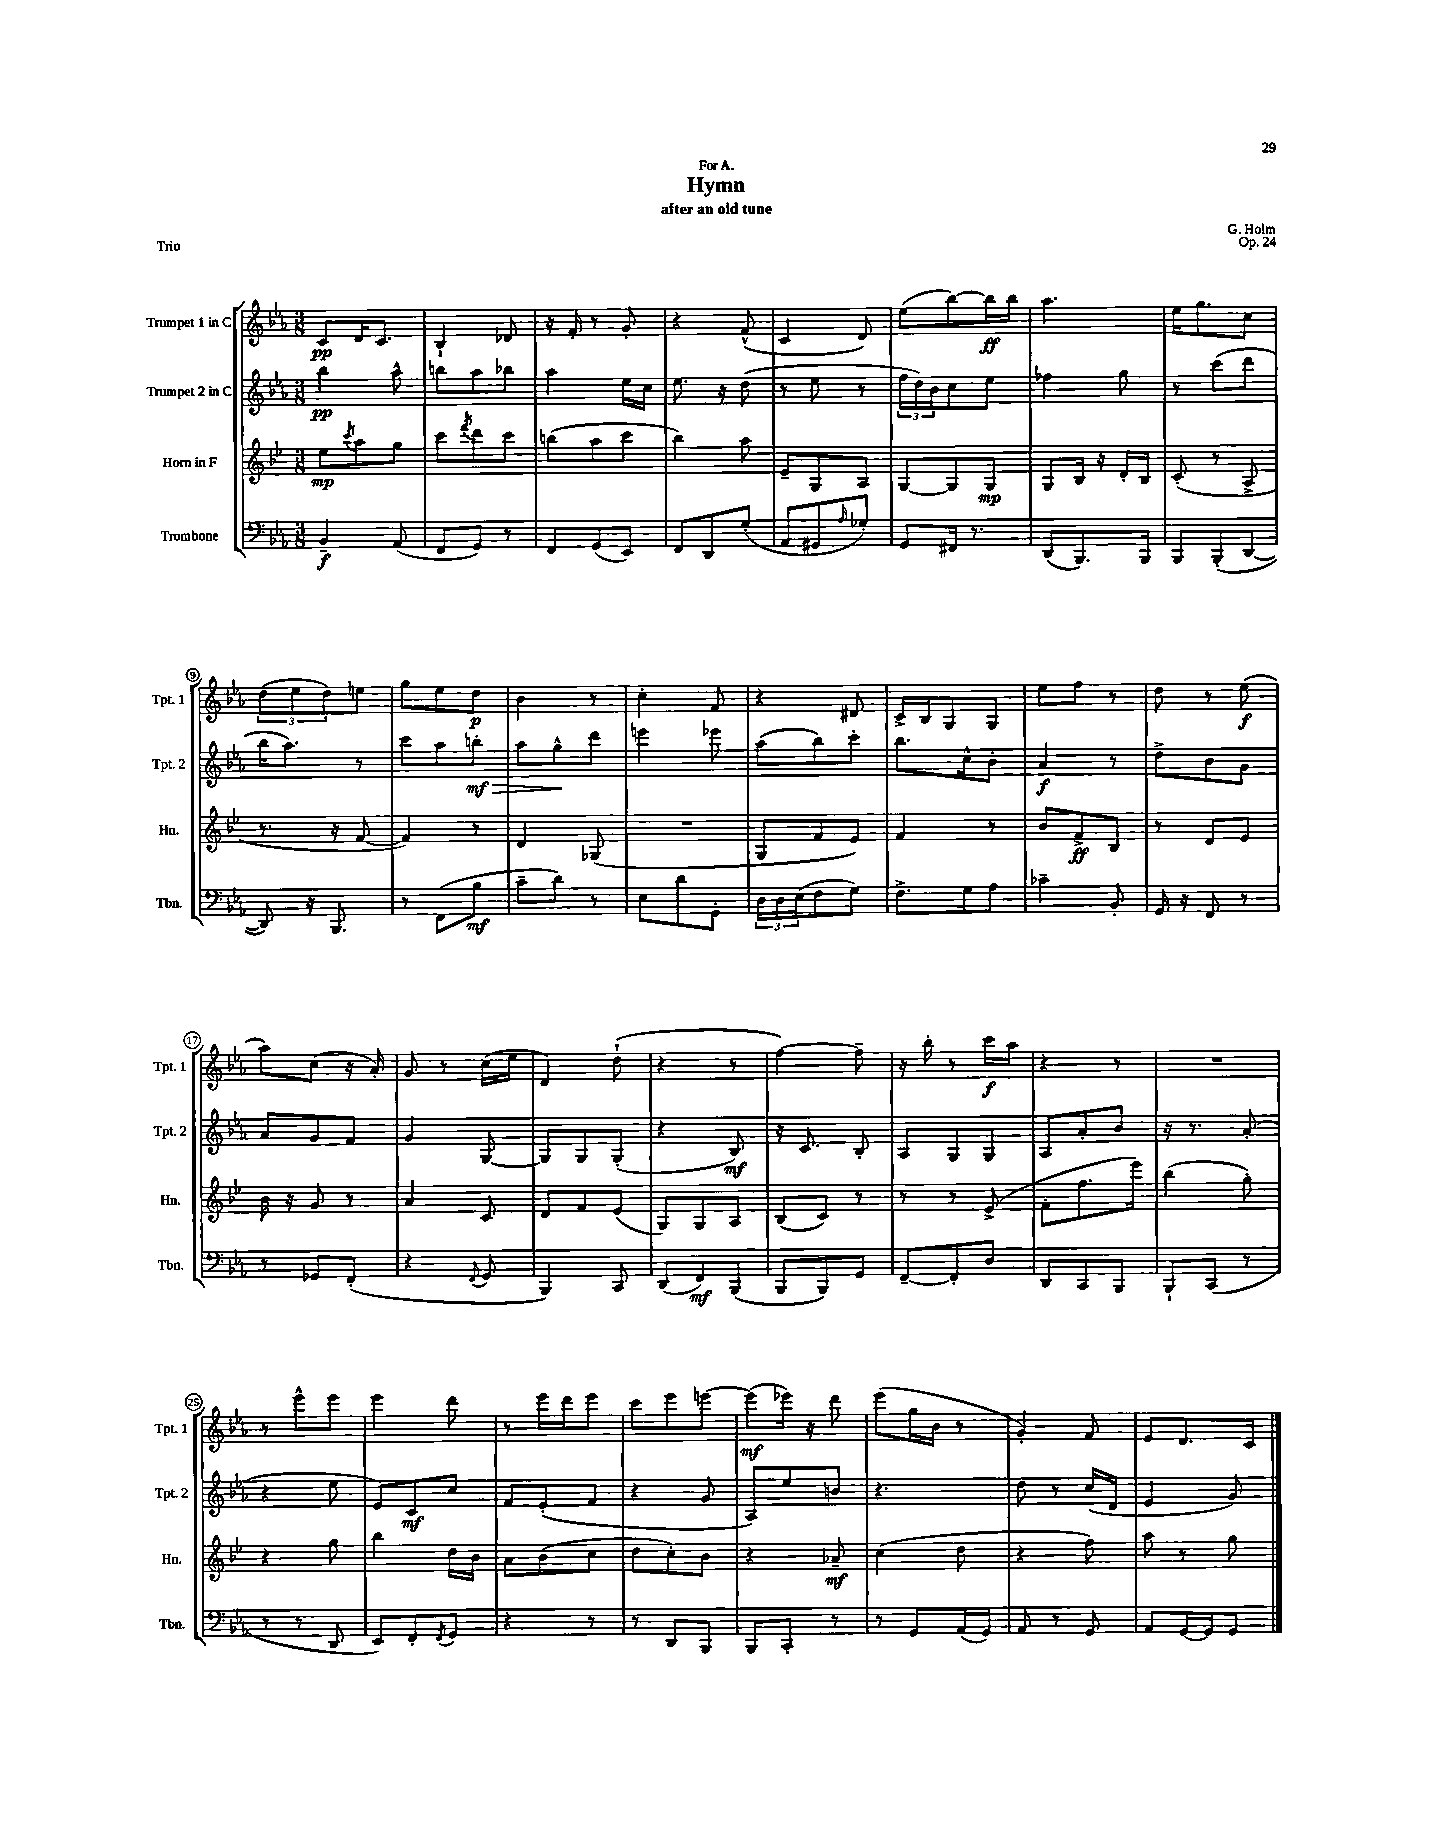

**kern	**dynam	**kern	**dynam	**kern	**dynam	**kern	**dynam
*part4	*part4	*part3	*part3	*part2	*part2	*part1	*part1
*staff4	*staff4	*staff3	*staff3	*staff2	*staff2	*staff1	*staff1
*I"Trombone	*	*I"Horn in F	*	*I"Trumpet 2 in C	*	*I"Trumpet 1 in C	*
*I'Tbn.	*	*I'Hn.	*	*I'Tpt. 2	*	*I'Tpt. 1	*
*clefF4	*	*clefG2	*	*clefG2	*	*clefG2	*
*k[b-e-a-]	*	*k[b-e-]	*	*k[b-e-a-]	*	*k[b-e-a-]	*
*M3/8	*	*M3/8	*	*M3/8	*	*M3/8	*
=1	=1	=1	=1	=1	=1	=1	=1
4BB-~/	f	8ee-\L	mp	4bb-\	pp	8c/L	pp
.	.	8qccc/	.	.	.	.	.
.	.	8aa\	.	.	.	16d/K	.
.	.	.	.	.	.	8.c/J	.
(8AA-/	.	8gg\J	.	8aa-^^\	.	.	.
=2	=2	=2	=2	=2	=2	=2	=2
8FF/L	.	8ccc\L	.	8bbn\L	.	4B-`/	.
.	.	8qfff/	.	.	.	.	.
8GG/J)	.	8ddd\	.	8aa-\	.	.	.
8r	.	8ccc\J	.	8bb-X\J	.	8d-X/	.
=3	=3	=3	=3	=3	=3	=3	=3
8FF/L	.	(8bbn\L	.	4aa-\	.	16r	.
.	.	.	.	.	.	16f'/	.
(8GG/	.	8aa\	.	.	.	8r	.
8EE-/J)	.	8ccc\J	.	16ee-\LL	.	8g'/	.
.	.	.	.	16cc\JJ	.	.	.
=4	=4	=4	=4	=4	=4	=4	=4
8FF/L	.	4bb-\)	.	8.ee-\	.	4r	.
8DD/	.	.	.	.	.	.	.
.	.	.	.	16r	.	.	.
(8G'/J	.	8aa\	.	(8dd\	.	(8f^^/	.
=5	=5	=5	=5	=5	=5	=5	=5
8AA-/L	.	8e-~/L	.	8r	.	4c/	.
8GG#X/	.	8G/	.	8ee-\	.	.	.
16qqA-/	.	.	.	.	.	.	.
8G-X'/J)	.	8A/J	.	8r	.	8d/)	.
=6	=6	=6	=6	=6	=6	=6	=6
8GG/L	.	[8G/L	.	24ff\LL	.	(8ee-\L	.
.	.	.	.	24dd\)	.	.	.
.	.	.	.	24b-\J	.	.	.
16FF#X/Jk	.	8G/]	.	8cc\	.	[8bb-\)	.
8.r	.	.	.	.	.	.	.
.	.	8G/J	mp	8ee-\J	.	16bb-\L]	ff
.	.	.	.	.	.	16bb-\JJ	.
=7	=7	=7	=7	=7	=7	=7	=7
(8DD/L	.	8G/L	.	4ff-X\	.	4.aa-\	.
8.BBB-/)	.	16B-/Jk	.	.	.	.	.
.	.	16r	.	.	.	.	.
.	.	16d'/LL	.	8gg\	.	.	.
16BBB-/Jk	.	16B-/JJ	.	.	.	.	.
=8	=8	=8	=8	=8	=8	=8	=8
8BBB-/L	.	(8c'/	.	8r	.	16ee-\KL	.
.	.	.	.	.	.	8.gg\	.
(8BBB-'/	.	8r	.	(8ccc\L	.	.	.
[8DD/J	.	8A^/	.	8ddd\J	.	8cc\J	.
!!LO:LB:g=z
=9	=9	=9	=9	=9	=9	=9	=9
8DD/])	.	8.r	.	16bb-\KL	.	(12dd\L	.
.	.	.	.	8.aa-\J)	.	.	.
.	.	.	.	.	.	12ee-\	.
16r	.	.	.	.	.	.	.
.	.	.	.	.	.	12dd\)	.
8.BBB-/	.	16r	.	.	.	.	.
.	.	[8f/	.	8r	.	8een\J	.
=10	=10	=10	=10	=10	=10	=10	=10
8r	.	4f/])	.	8ccc\L	.	8gg\L	.
(8FF\L	.	.	.	8aa-\	.	8ee-\	.
!	!	!	!	!	!LO:HP:b	!	!
8B-\J	mf	8r	.	8bbn'\J	> mf	8dd\J	p
=11	=11	=11	=11	=11	=11	=11	=11
8c~\L	.	4d/	.	8aa-\L	.	4b-\	.
8d\J)	.	.	.	8gg^^\	.	.	.
8r	.	(8G-X/	.	8ddd\J	]	8r	.
=12	=12	=12	=12	=12	=12	=12	=12
8E-\L	.	4.r	.	4eeen\	.	4cc'\	.
8d\	.	.	.	.	.	.	.
8GG'\J	.	.	.	8eee-X\	.	8f/	.
=13	=13	=13	=13	=13	=13	=13	=13
24D\LL	.	8G/L	.	(8aa-\L	.	4r	.
24D\	.	.	.	.	.	.	.
(24E-\J	.	.	.	.	.	.	.
8F\	.	8f/	.	8bb-\)	.	.	.
8G\J)	.	8e-/J)	.	8ccc'\J	.	8d#X/	.
=14	=14	=14	=14	=14	=14	=14	=14
8.F^\L	.	4f/	.	8.bb-\L	.	16c^/LL	.
.	.	.	.	.	.	16B-/J	.
.	.	.	.	.	.	8G/	.
16G\k	.	.	.	16cc^^\k	.	.	.
8A-\J	.	8r	.	8b-'\J	.	8G/J	.
=15	=15	=15	=15	=15	=15	=15	=15
4c-X~\	.	8b-/L	.	4a-/	f	8ee-\L	.
.	.	8f^/	ff	.	.	8ff\J	.
8BB-'/	.	8B-/J	.	8r	.	8r	.
=16	=16	=16	=16	=16	=16	=16	=16
16GG/	.	8r	.	8dd^\L	.	8dd\	.
16r	.	.	.	.	.	.	.
8FF/	.	8d/L	.	8b-\	.	8r	.
8r	.	8e-/J	.	8g\J	.	(8ee-\	f
!!LO:LB:g=z
=17	=17	=17	=17	=17	=17	=17	=17
8r	.	16b-\	.	8a-/L	.	8aa-\L)	.
.	.	16r	.	.	.	.	.
8GG-X/L	.	8g/	.	8g/	.	(8cc\J	.
(8FF'/J	.	8r	.	8f/J	.	16r	.
.	.	.	.	.	.	16a-'/)	.
=18	=18	=18	=18	=18	=18	=18	=18
4r	.	4a/	.	4g/	.	8g/	.
.	.	.	.	.	.	8r	.
8qqFF/	.	.	.	.	.	.	.
8GG/	.	8c/	.	[8G/	.	(16cc\LL	.
.	.	.	.	.	.	16ee-\JJ	.
=19	=19	=19	=19	=19	=19	=19	=19
4BBB-/)	.	8d/L	.	8G/L]	.	4d/)	.
.	.	8f/	.	8G/	.	.	.
8CC/	.	(8e-/J	.	(8G'/J	.	(8dd`\	.
=20	=20	=20	=20	=20	=20	=20	=20
(8DD/L	.	8G/L)	.	4r	.	4r	.
8FF/)	mf	8G/	.	.	.	.	.
(8BBB-/J	.	8A/J	.	8B-/)	mf	8r	.
=21	=21	=21	=21	=21	=21	=21	=21
8BBB-/L	.	(8B-/L	.	16r	.	[4ff\)	.
.	.	.	.	8.c/	.	.	.
8BBB-/)	.	8c/J)	.	.	.	.	.
8GG/J	.	8r	.	8B-'/	.	8ff~\]	.
=22	=22	=22	=22	=22	=22	=22	=22
[8FF~/L	.	8r	.	8A-/L	.	16r	.
.	.	.	.	.	.	16bb-'\	.
8FF'/]	.	8r	.	8G/	.	8r	.
8D/J	.	(8e-^/	.	8G/J	.	16ccc\LL	f
.	.	.	.	.	.	16aa-\JJ	.
=23	=23	=23	=23	=23	=23	=23	=23
8DD/L	.	8f'\L	.	8A-/L	.	4r	.
8CC/	.	8.ff\	.	8a-'/	.	.	.
8BBB-/J	.	.	.	8b-/J	.	8r	.
.	.	16eee-\Jk)	.	.	.	.	.
=24	=24	=24	=24	=24	=24	=24	=24
8BBB-`/L	.	(4bb-\	.	16r	.	4.r	.
.	.	.	.	8.r	.	.	.
(8CC/J	.	.	.	.	.	.	.
8r	.	8gg'\)	.	(8a-'/	.	.	.
!!LO:LB:g=z
=25	=25	=25	=25	=25	=25	=25	=25
8r	.	4r	.	4r	.	8r	.
8r	.	.	.	.	.	8eee-^^\L	.
8DD/	.	8gg\	.	8ee-\	.	8eee-\J	.
=26	=26	=26	=26	=26	=26	=26	=26
8EE-/L)	.	4bb-\	.	8e-/L)	.	4eee-\	.
8FF'/	.	.	.	8c/	mf	.	.
8qFF/	.	.	.	.	.	.	.
8GG/J	.	16dd\LL	.	8cc/J	.	8ddd\	.
.	.	16b-\JJ	.	.	.	.	.
=27	=27	=27	=27	=27	=27	=27	=27
4r	.	8a\L	.	8f/L	.	8r	.
.	.	(8b-\	.	(8e-'/	.	16eee-\LL	.
.	.	.	.	.	.	16ddd\J	.
8r	.	8cc\J	.	8f/J	.	8eee-\J	.
=28	=28	=28	=28	=28	=28	=28	=28
8r	.	8dd\L	.	4r	.	8ccc\L	.
8DD/L	.	8cc'\)	.	.	.	8eee-\	.
8BBB-/J	.	8b-\J	.	8g/	.	[8eeen\J	.
=29	=29	=29	=29	=29	=29	=29	=29
8BBB-/L	.	4r	.	8A-/L)	.	(8eee\L]	mf
8CC'/J	.	.	.	8ee-/	.	16eee-X\Jk)	.
.	.	.	.	.	.	16r	.
8r	.	8a-X~/	mf	8bn/J	.	8ddd\	.
=30	=30	=30	=30	=30	=30	=30	=30
8r	.	(4cc\	.	4.r	.	(8eee-\L	.
8GG/L	.	.	.	.	.	16gg\L	.
.	.	.	.	.	.	16b-\JJ	.
(16AA-/L	.	8dd\	.	.	.	8r	.
16GG/JJ)	.	.	.	.	.	.	.
=31	=31	=31	=31	=31	=31	=31	=31
8AA-/	.	4r	.	8dd\	.	4g'/)	.
8r	.	.	.	8r	.	.	.
8GG/	.	8ff\)	.	(16cc/LL	.	8f/	.
.	.	.	.	16d/JJ	.	.	.
=32	=32	=32	=32	=32	=32	=32	=32
8AA-/L	.	8aa\	.	4e-/	.	8e-/L	.
[16GG/L	.	8r	.	.	.	8.d/	.
16GG/J]	.	.	.	.	.	.	.
8GG/J	.	8gg\	.	8g/)	.	.	.
.	.	.	.	.	.	16c/Jk	.
==	==	==	==	==	==	==	==
*-	*-	*-	*-	*-	*-	*-	*-
